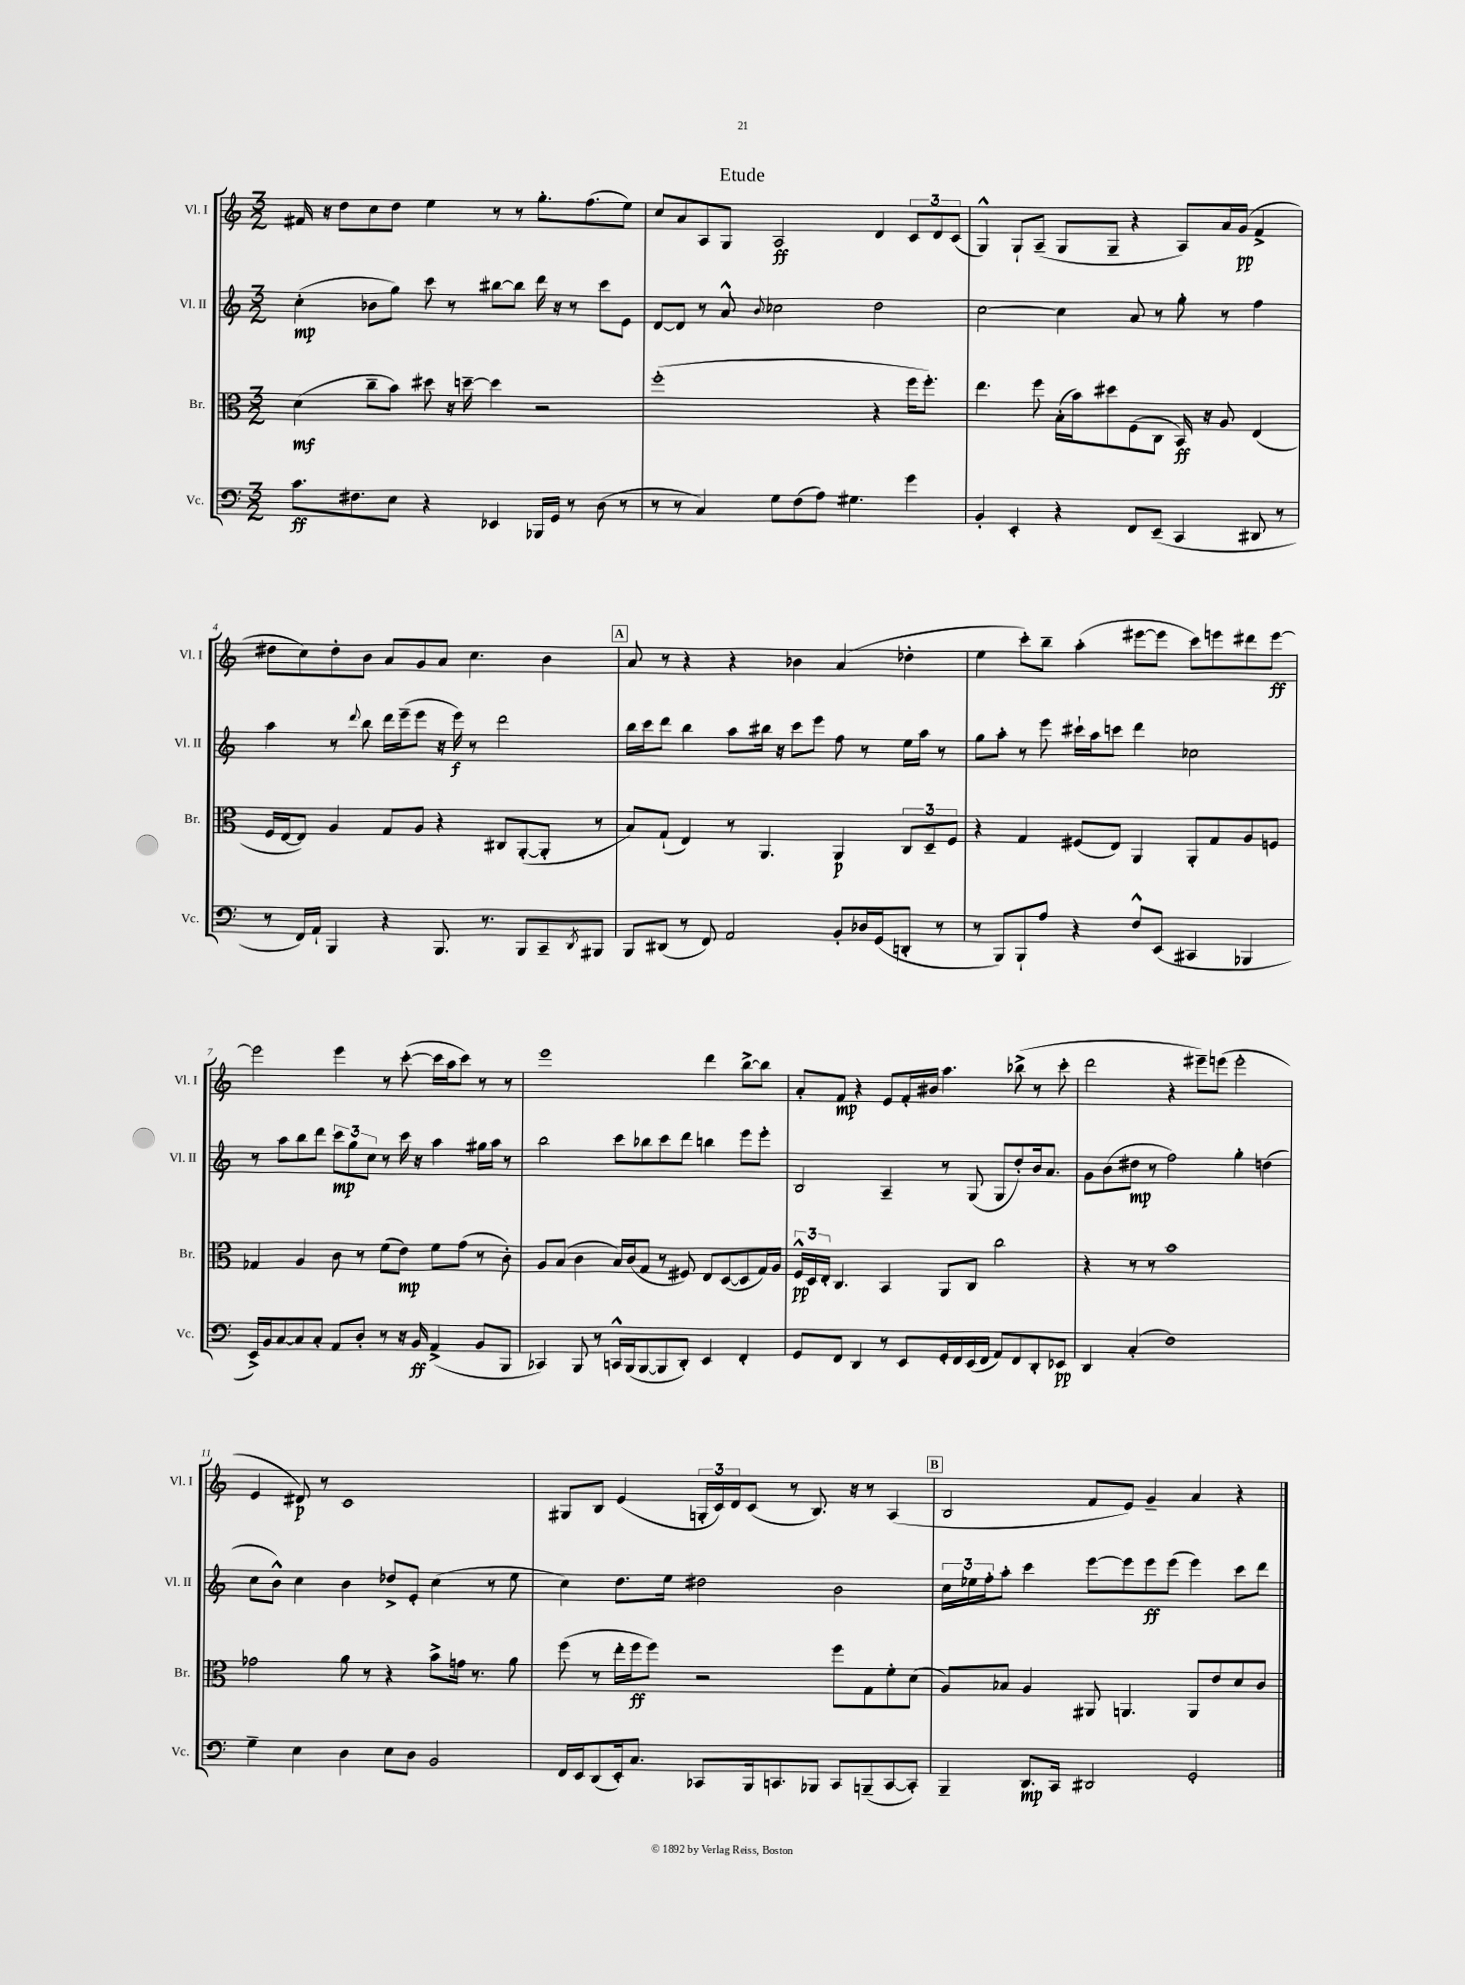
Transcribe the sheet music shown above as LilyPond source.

\header { title = "Etude" }
<<
\new StaffGroup <<
\new Staff = "s0" \with { instrumentName = "Vl. I" shortInstrumentName = "Vl. I" } {
    \clef treble \key c \major \numericTimeSignature \time 3/2
    fis'16 r16 d''8 c''8 d''8 e''4 r8 r8 g''8.-. f''8.( e''8) |
    c''8 a'8 a8 g8 a2\ff d'4 \tuplet 3/2 { c'8 d'8 c'8( } |
    g4-^) g8-! a8--( g8 g8-- r4 a8) a'16 g'16\pp( f'4-> |
    dis''8 c''8) dis''8-. b'8 a'8 g'8 a'8 c''4. b'4 |
    \mark \markup { \box "A" } a'8 r8 r4 r4 bes'4 a'4( des''4-. |
    e''4 c'''8-.) b''8-- a''4-.( eis'''8~ eis'''8 c'''8) e'''8 dis'''8 e'''8~\ff |
    e'''2 e'''4 r8 c'''8~-.( c'''16 a''16 c'''8) r8 r8 |
    e'''1 d'''4 b''8~-> b''8 |
    a'8-. f'8\mp r4 e'8 f'16-. bis'16 a''4. bes''8->( r8 c'''8-. |
    d'''2 r4 eis'''8--) e'''8( e'''2-. |
    e'4 dis'8\p) r8 c'1 |
    gis8 b8 e'4( \tuplet 3/2 { g16-. c'16) d'16 } c'8( r8 b8.) r16 r8 a4( |
    \mark \markup { \box "B" } b2 f'8 e'8) g'4-- a'4 r4 \bar "|." |
}
\new Staff = "s1" \with { instrumentName = "Vl. II" shortInstrumentName = "Vl. II" } {
    \clef treble \key c \major \numericTimeSignature \time 3/2
    c''4-.\mp( bes'8 g''8) c'''8 r8 bis''8~ bis''8 d'''16 r16 r8 c'''8 e'8 |
    d'8~ d'8 r8 a'8-^ \appoggiatura { b'8 } ces''2 d''2 |
    c''2~ c''4 a'8 r8 g''8-. r8 f''4 |
    a''4 r8 \appoggiatura { d'''8 } b''8 d'''16 e'''16--( e'''8 r16 e'''16\f) r8 d'''2 |
    \mark \markup { \box "A" } b''16 c'''16 d'''8 b''4 a''8 bis''16 r16 c'''8 e'''8 f''8 r8 e''16 a''16 r8 |
    g''8 a''8-. r8 e'''8 cis'''16-! a''16 c'''8 d'''4 ces''2 |
    r8 a''8 b''8 d'''8 \tuplet 3/2 { c'''8\mp g''8 c''8 } r8 c'''16 r16 a''4 gis''16 a''16 r8 |
    b''2 c'''8 bes''8 c'''8 d'''8 b''4 e'''8 e'''8-. |
    b2 a4-- r8 g8( g8 d''8-.) b'16 a'8. |
    g'8 b'8( dis''8\mp r8 f''2) g''4-. d''4( |
    c''8 b'8-^) c''4 b'4 des''8-> e'8-. c''4( r8 e''8 |
    c''4) d''8. e''16 dis''2 b'2 |
    \mark \markup { \box "B" } \tuplet 3/2 { c''16 ees''16 f''16-. } a''8-. c'''4 e'''8~ e'''8 e'''8\ff e'''8( e'''4) c'''8 d'''8 \bar "|." |
}
\new Staff = "s2" \with { instrumentName = "Br." shortInstrumentName = "Br." } {
    \clef alto \key c \major \numericTimeSignature \time 3/2
    d'4\mf( c''8-- b'8) dis''8 r16 d''16~-- d''4 r2 |
    f''1-.( r4 f''16 f''8.-.) |
    e''4. f''8 b16-.( b'16) dis''8 f8( c8 b,16\ff) r16 a8 e4( |
    f16 e16~ e8) a4 g8 a8 r4 cis8 a,8~-.( a,8-. r8 |
    \mark \markup { \box "A" } b8) g8-!( e4) r8 a,4. a,4\p \tuplet 3/2 { c8 d8-- f8 } |
    r4 g4 fis8( e8) a,4 a,8-. g8 a8 f8 |
    ges4 a4 c'8 r8 f'8( e'8\mp) f'8 g'8( r8 c'8-.) |
    a8 b8( c'4 b16) c'16( g8 r8 fis8) e8 d8~( d8 g16) a16 |
    \tuplet 3/2 { f16-^\pp d16 e16-. } c4. b,4 a,8 c8 c''2 |
    r4 r8 r8 b'1 |
    ges'2 a'8 r8 r4 b'8-> g'16 r8. a'8 |
    f''8( r8 e''16-. f''16\ff f''8) r2 f''8 g8 f'8-. d'8( |
    \mark \markup { \box "B" } a8) bes8 a4 ais,8 a,4. a,8 e'8 d'8 c'8 \bar "|." |
}
\new Staff = "s3" \with { instrumentName = "Vc." shortInstrumentName = "Vc." } {
    \clef bass \key c \major \numericTimeSignature \time 3/2
    c'8.\ff fis8. e8 r4 ees,4 bes,,16 g,16 r8 d8( r8 |
    r8 r8 c4) g8 f8( a8) gis4. g'4 |
    b,4-. e,4-. r4 f,8 e,8--( c,4 dis,8 r8 |
    r8 f,16) a,16-! b,,4 r4 b,,8. r8. b,,8 c,8-- \acciaccatura { d,8 } bis,,8 |
    \mark \markup { \box "A" } b,,8 dis,8( r8 f,8) a,2 b,8-. des16 g,16( d,8-. r8 |
    r8 b,,8) b,,8-! a8 r4 f8-^ e,8( cis,4 bes,,4 |
    e,16->) b,16 c8~ c8 c8-. a,8 d8-. r8 r16 b,16\ff a,4->( b,8 b,,8 |
    ces,4) b,,8 r8 c,16-^ b,,16( b,,8~ b,,8 d,8-.) e,4 f,4-. |
    g,8 f,8 d,4 r8 e,8 g,16-. f,16 e,16( f,16 a,8) f,8 d,8-. ees,8\pp |
    d,4 c4-.( f1) |
    g4-- e4 d4 e8 d8 b,2 |
    f,16 e,16 d,8( e,16-.) c8. ces,8 b,,16 c,8. bes,,8 c,8 b,,8--( c,8~ c,8-.) |
    \mark \markup { \box "B" } b,,4-- d,8.\mp c,16 dis,2 g,2-. \bar "|." |
}
>>
>>
